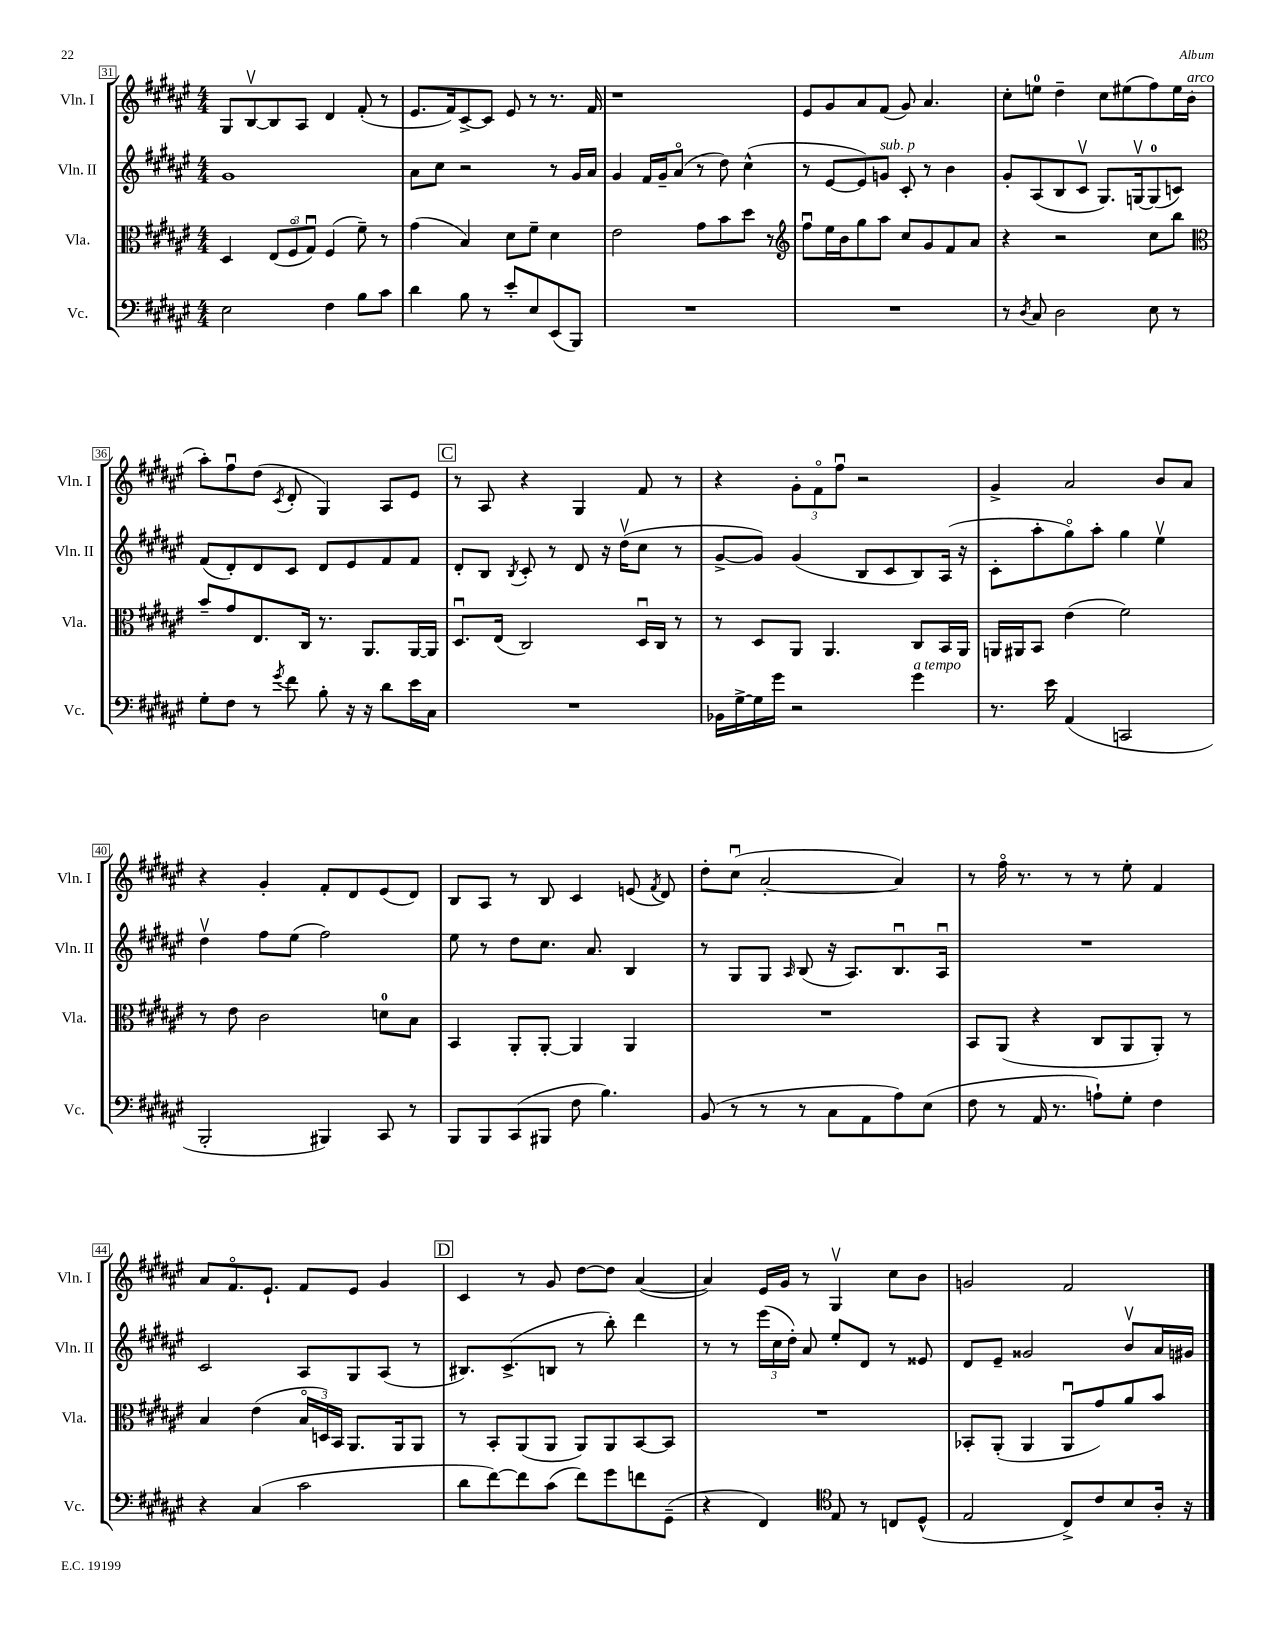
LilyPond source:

<<
\new StaffGroup <<
\new Staff = "s0" \with { instrumentName = "Vln. I" shortInstrumentName = "Vln. I" } {
    \clef treble \key fis \major \numericTimeSignature \time 4/4
    \autoBeamOff gis8[ b8~\upbow b8 ais8] dis'4 fis'8-.( r8 |
    eis'8.[ fis'16) cis'8~-> cis'8] eis'8 r8 r8. fis'16 |
    r1 |
    eis'8[ gis'8 ais'8 fis'8]( gis'8) ais'4. |
    cis''8[-. e''8]-0 dis''4-- cis''8[ eis''8( fis''8) eis''16 b'16]^\markup { \italic "arco" }( |
    ais''8[-.) fis''8\downbow dis''8]( \acciaccatura { cis'8 } dis'8-. gis4) ais8[ eis'8] |
    \mark \markup { \box "C" } r8 ais8 r4 gis4 fis'8 r8 |
    r4 \tuplet 3/2 { gis'8[-. fis'8\flageolet fis''8]\downbow } r2 |
    gis'4-> ais'2 b'8[ ais'8] |
    r4 gis'4-. fis'8[-. dis'8 eis'8( dis'8]) |
    b8[ ais8] r8 b8 cis'4 e'8( \acciaccatura { fis'8 } dis'8) |
    dis''8[-. cis''8]\downbow( ais'2~-. ais'4) |
    r8 fis''16\flageolet r8. r8 r8 eis''8-. fis'4 |
    ais'8[ fis'8.\flageolet eis'8.]-! fis'8[ eis'8] gis'4 |
    \mark \markup { \box "D" } cis'4 r8 gis'8 dis''8[~ dis''8] ais'4~( |
    ais'4) eis'16[ gis'16] r8 gis4\upbow cis''8[ b'8] |
    g'2 fis'2 \bar "|." |
}
\new Staff = "s1" \with { instrumentName = "Vln. II" shortInstrumentName = "Vln. II" } {
    \clef treble \key fis \major \numericTimeSignature \time 4/4
    \autoBeamOff gis'1 |
    ais'8[ cis''8] r2 r8 gis'16[ ais'16] |
    gis'4 fis'16[ gis'16-- ais'8]\flageolet( r8 dis''8) cis''4-^( |
    r8 eis'8[~ eis'8) g'8]^\markup { \italic "sub. p" } cis'8-. r8 b'4 |
    gis'8[-. ais8( b8 cis'8]\upbow gis8.[) g16~\upbow g8-0( c'8]) |
    fis'8[( dis'8-.) dis'8 cis'8] dis'8[ eis'8 fis'8 fis'8] |
    \mark \markup { \box "C" } dis'8[-. b8] \acciaccatura { b8 } cis'8-. r8 dis'8 r16 dis''16[\upbow( cis''8] r8 |
    gis'8[~-> gis'8]) gis'4( b8[ cis'8 b8) ais16]( r16 |
    cis'8[-. ais''8-. gis''8\flageolet) ais''8]-. gis''4 eis''4\upbow |
    dis''4\upbow fis''8[ eis''8]( fis''2) |
    eis''8 r8 dis''8[ cis''8.] ais'8. b4 |
    r8 gis8[ gis8] \grace { ais16 } b8( r16 ais8.[) b8.\downbow ais16]\downbow |
    R1 |
    cis'2 ais8[ gis8 ais8]( r8 |
    \mark \markup { \box "D" } bis8.[) cis'8.->( b8] r8 b''8-.) dis'''4 |
    r8 r8 \tuplet 3/2 { eis'''16[( cis''16 dis''16]-.) } ais'8 eis''8[-. dis'8] r8 eisis'8 |
    dis'8[ eis'8]-- gisis'2 b'8[\upbow ais'16 gis'16] \bar "|." |
}
\new Staff = "s2" \with { instrumentName = "Vla." shortInstrumentName = "Vla." } {
    \clef alto \key fis \major \numericTimeSignature \time 4/4
    \autoBeamOff dis4 \tuplet 3/2 { eis8[( fis8\flageolet gis8]\downbow) } fis4( fis'8--) r8 |
    gis'4( b4) dis'8[ fis'8]-- dis'4 |
    eis'2 gis'8[ b'8 dis''8] r8 |
    \clef treble fis''8[\downbow eis''16 b'16 gis''8 ais''8] cis''8[ gis'8 fis'8 ais'8] |
    r4 r2 cis''8[ b''8] |
    \clef alto b'8[-- gis'8 eis8. cis16] r8. ais,8.[ ais,16~ ais,16] |
    \mark \markup { \box "C" } dis8.[\downbow eis16]( cis2) dis16[\downbow cis16] r8 |
    r8 dis8[ ais,8] ais,4. cis8[ b,16 ais,16] |
    a,16[ ais,16 b,8] eis'4( fis'2) |
    r8 eis'8 cis'2 d'8[-0 b8] |
    b,4 ais,8[-. ais,8]~-. ais,4 ais,4 |
    R1 |
    b,8[ ais,8]( r4 cis8[ ais,8 ais,8]-.) r8 |
    b4 eis'4( \tuplet 3/2 { b16[\flageolet d16) b,16] } ais,8.[ ais,16 ais,8] |
    \mark \markup { \box "D" } r8 b,8[-. ais,8( ais,8] ais,8[) ais,8 b,8~ b,8] |
    R1 |
    bes,8[-. ais,8]-.( ais,4 ais,8[\downbow gis'8) ais'8 b'8] \bar "|." |
}
\new Staff = "s3" \with { instrumentName = "Vc." shortInstrumentName = "Vc." } {
    \clef bass \key fis \major \numericTimeSignature \time 4/4
    \autoBeamOff eis2 fis4 b8[ cis'8] |
    dis'4 b8 r8 eis'8[-. eis8 eis,8( b,,8]) |
    R1 |
    R1 |
    r8 \acciaccatura { dis8 } cis8 dis2 eis8 r8 |
    gis8[-. fis8] r8 \acciaccatura { gis'8 } fis'8 b8-. r16 r16 dis'8[ eis'16 cis16] |
    \mark \markup { \box "C" } R1 |
    bes,16[ gis16~-> gis16 gis'16] r2 gis'4^\markup { \italic "a tempo" } |
    r8. eis'16 ais,4( c,2 |
    b,,2-. bis,,4) cis,8 r8 |
    b,,8[ b,,8 cis,8( bis,,8] fis8 b4.) |
    b,8( r8 r8 r8 cis8[ ais,8 ais8) eis8]( |
    fis8 r8 ais,16 r8. a8[-!) gis8]-. fis4 |
    r4 cis4( cis'2 |
    \mark \markup { \box "D" } dis'8[ fis'8~) fis'8 cis'8]( fis'8[) gis'8 f'8 gis,8]--( |
    r4 fis,4) \clef tenor eis8 r8 c8[ dis8]-^( |
    eis2 cis8[->) cis'8 b8 ais16]-. r16 \bar "|." |
}
>>
>>
\layout { \context { \Score currentBarNumber = #31 \override BarNumber.stencil = #(make-stencil-boxer 0.1 0.3 ly:text-interface::print) } }
